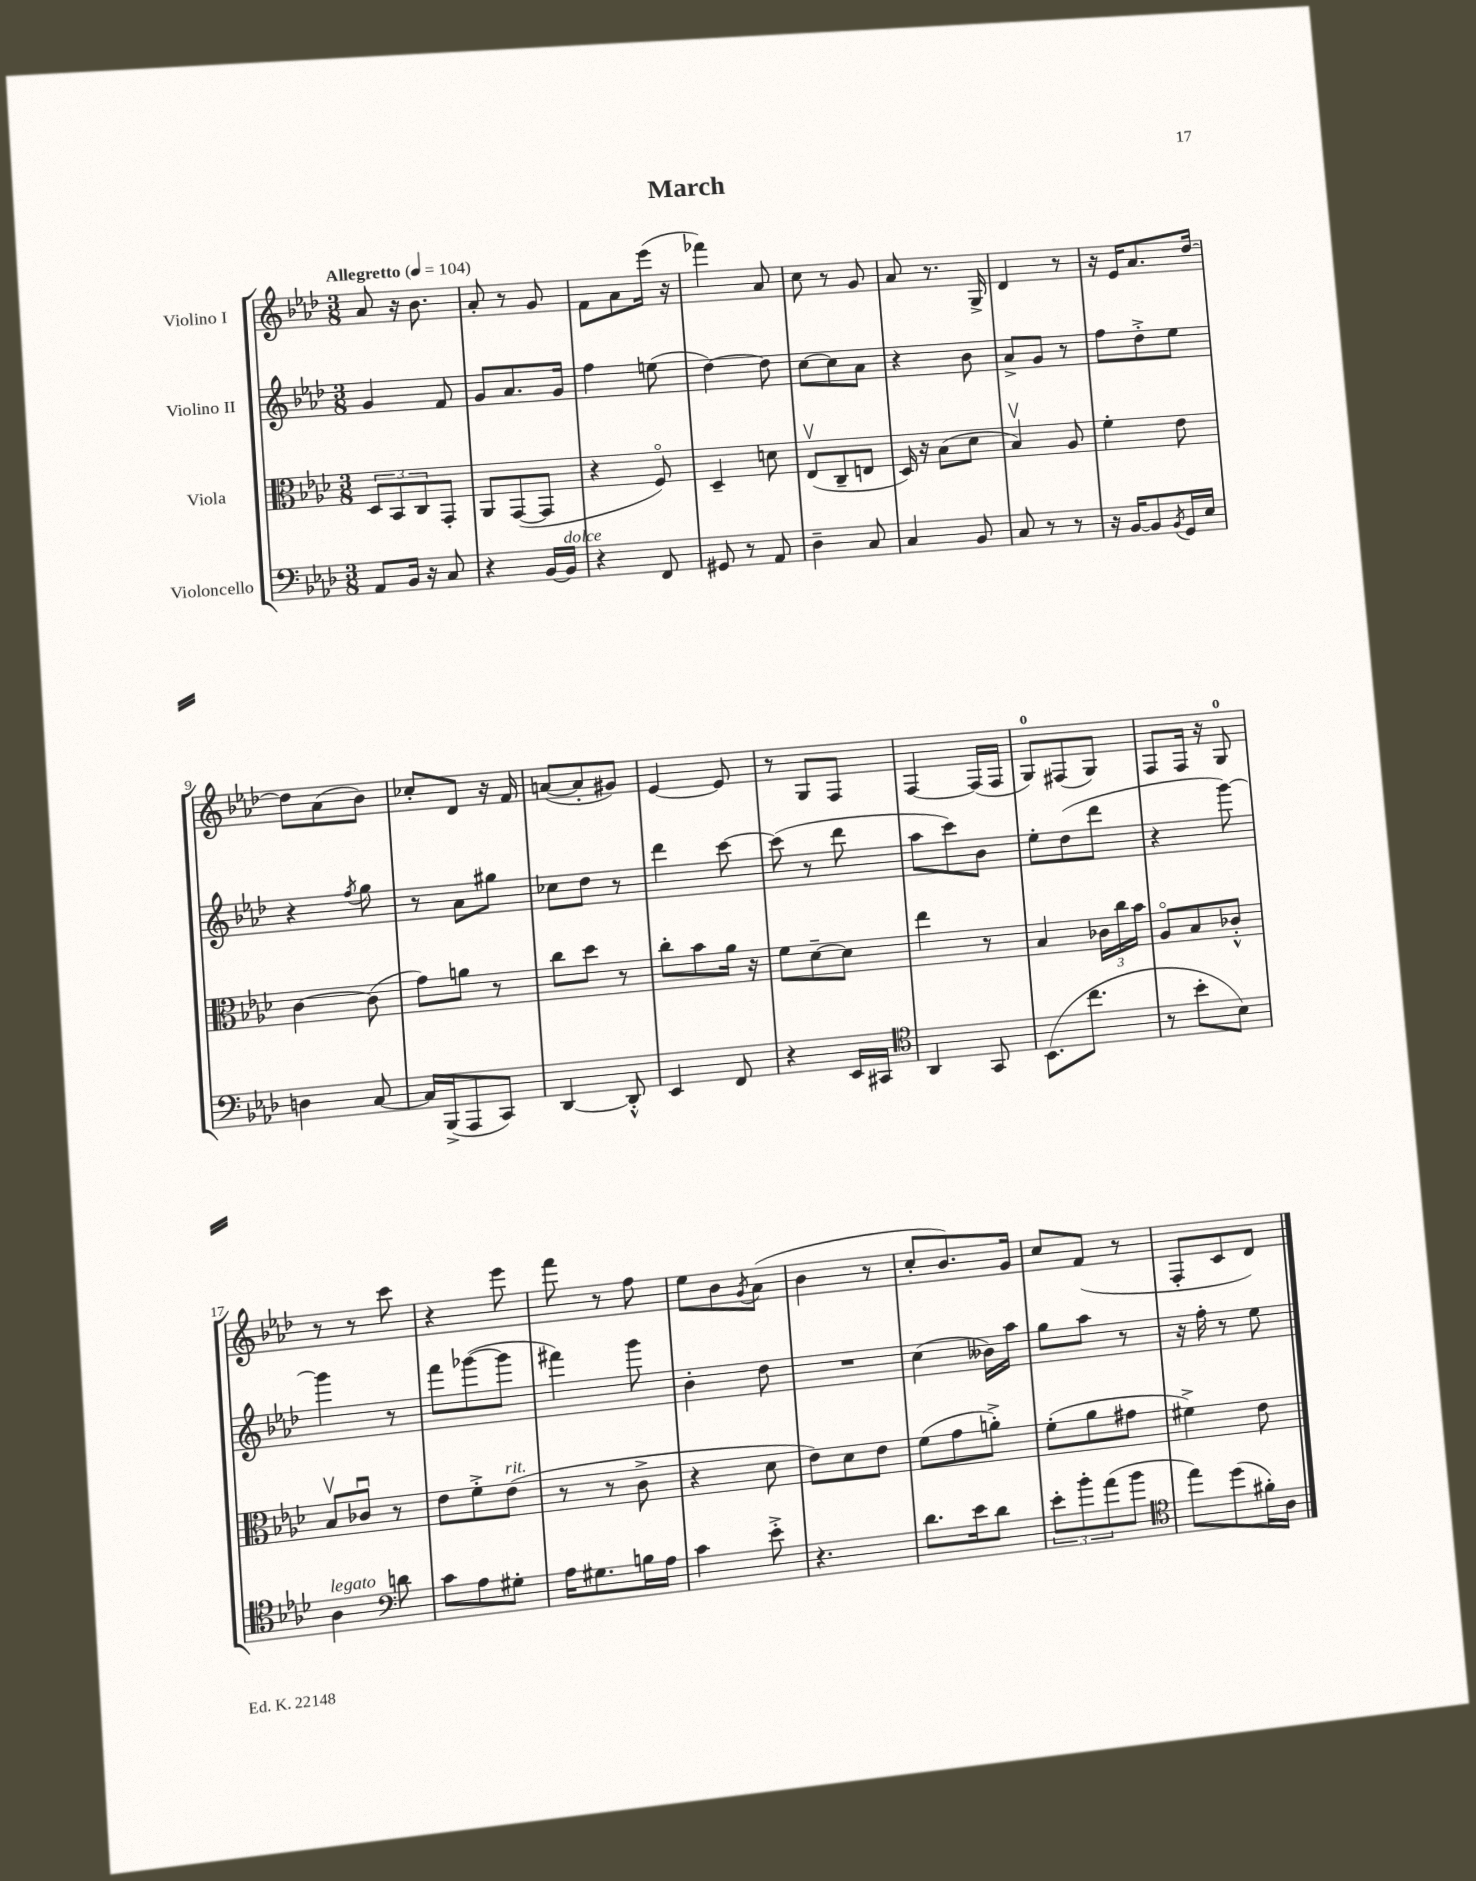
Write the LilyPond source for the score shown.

\header { title = "March" }
<<
\new StaffGroup <<
\new Staff = "s0" \with { instrumentName = "Violino I" } {
    \clef treble \key aes \major \numericTimeSignature \time 3/8 \tempo "Allegretto" 4 = 104
    aes'8 r16 bes'8. |
    aes'8-. r8 g'8 |
    f'8 aes'8 ees'''16( r16 |
    fes'''4) aes'8 |
    c''8 r8 g'8 |
    aes'8 r8. g16-> |
    des'4 r8 |
    r16 ees'16 aes'8. des''16~ |
    des''8 aes'8( bes'8) |
    ces''8-. des'8 r16 f'16 |
    a'8~( a'8-. gis'8) |
    ees'4~ ees'8 |
    r8 g8 f8 |
    f4~ f16( f16 |
    g8-0) fis8( g8) |
    f8 f16 r16 g8-0 |
    r8 r8 c'''8 |
    r4 ees'''8 |
    f'''8 r8 f''8 |
    ees''8 bes'8 \acciaccatura { g'8 } aes'8( |
    bes'4 r8 |
    c''8-. bes'8.) g'16 |
    c''8 f'8( r8 |
    f8-. c'8 des'8) \bar "|." |
}
\new Staff = "s1" \with { instrumentName = "Violino II" } {
    \clef treble \key aes \major \numericTimeSignature \time 3/8
    g'4 f'8 |
    g'8 aes'8. g'16 |
    f''4 e''8( |
    des''4~) des''8 |
    c''8~ c''8 aes'8 |
    r4 bes'8 |
    aes'8-> g'8 r8 |
    f''8 des''8-.-> ees''8 |
    r4 \acciaccatura { f''8 } g''8 |
    r8 aes'8 gis''8 |
    ces''8 des''8 r8 |
    des'''4 c'''8~ |
    c'''8( r8 des'''8 |
    aes''8 c'''8) bes'8 |
    ees''8-. des''8( des'''8 |
    r4 g'''8~) |
    g'''4 r8 |
    f'''8 ges'''8~( ges'''8 |
    fis'''4) g'''8 |
    bes'4-. des''8 |
    R4. |
    c''4( beses'16) aes''16 |
    g''8 aes''8 r8 |
    r16 f''16-. r8 ees''8 \bar "|." |
}
\new Staff = "s2" \with { instrumentName = "Viola" } {
    \clef alto \key aes \major \numericTimeSignature \time 3/8
    \tuplet 3/2 { des8 bes,8 c8 } g,8-. |
    aes,8 g,8~( g,8 |
    r4 f8\flageolet) |
    des4-- d'8 |
    ees8\upbow( c8-- e8 |
    des16) r16 bes8( des'8 |
    bes4\upbow) aes8 |
    f'4-. ees'8 |
    c'4~ c'8( |
    g'8) a'8 r8 |
    c''8 des''8 r8 |
    c''8-. bes'8 aes'16 r16 |
    f'8 des'8~-- des'8 |
    ees''4 r8 |
    bes4 \tuplet 3/2 { ces'16 c''16 bes'16 } |
    aes8\flageolet bes8 ces'8-.-^ |
    bes8\upbow ces'8\downbow r8 |
    ees'8 f'8-.-> ees'8^\markup { \italic "rit." }( |
    r8 r8 c'8-> |
    r4 des'8 |
    ees'8) des'8 ees'8 |
    f'8( g'8 a'8-.->) |
    f'8-.( aes'8 gis'8 |
    fis'4->) ees'8 \bar "|." |
}
\new Staff = "s3" \with { instrumentName = "Violoncello" } {
    \clef bass \key aes \major \numericTimeSignature \time 3/8
    aes,8 bes,16 r16 c8 |
    r4 bes,16~ bes,16^\markup { \italic "dolce" } |
    r4 f,8 |
    gis,8 r8 aes,8 |
    des4-- c8 |
    c4 bes,8 |
    c8 r8 r8 |
    r16 bes,16~ bes,8 \acciaccatura { bes,8 } g,16 ees16 |
    d4 c8~ |
    c16 bes,,16->( aes,,8 c,8) |
    des,4~ des,8-.-^ |
    ees,4 f,8 |
    r4 ees,16 cis,16 |
    \clef tenor aes,4 g,8 |
    bes,8.( c''8. |
    r8 bes'8-. bes8) |
    aes4^\markup { \italic "legato" } \clef bass d'8 |
    c'8 aes8 gis8-. |
    aes16 gis8. b16 aes16 |
    c'4 ees'8-.-> |
    r4. |
    des'8. ees'16 des'8 |
    \tuplet 3/2 { ees'8-. bes'8-. aes'8( } bes'8 |
    \clef tenor ees''8) des''8( fis'16-.) aes16 \bar "|." |
}
>>
>>
